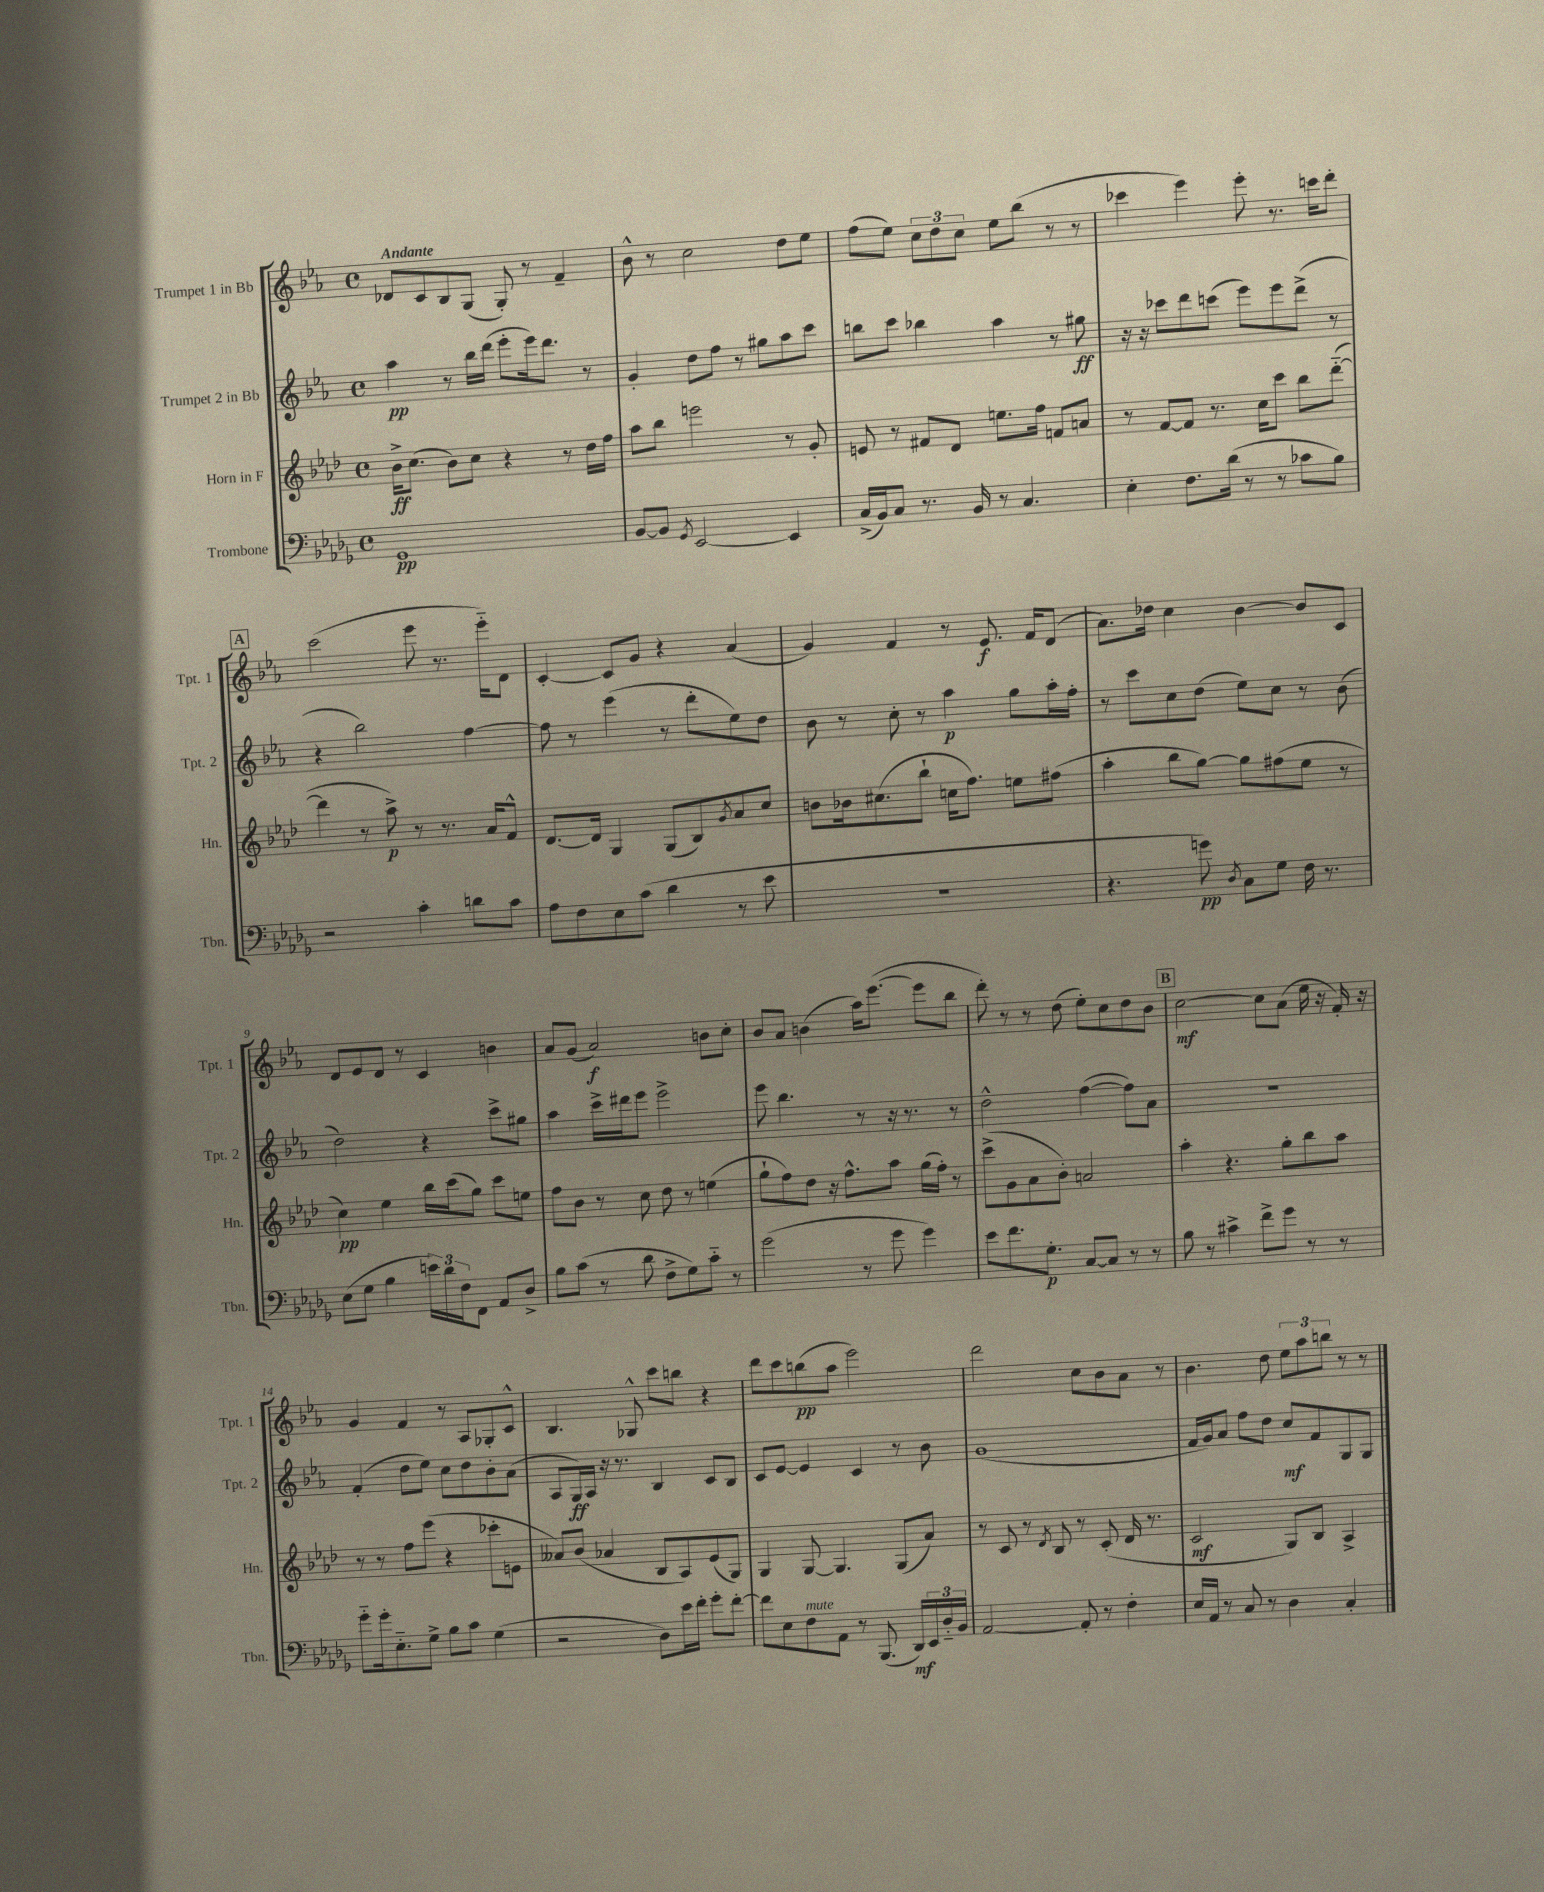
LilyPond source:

<<
\new StaffGroup <<
\new Staff = "s0" \with { instrumentName = "Trumpet 1 in Bb" shortInstrumentName = "Tpt. 1" } {
    \clef treble \key ees \major \defaultTimeSignature \time 4/4 \tempo "Andante"
    des'8 c'8 bes8 g8( g8-.) r8 f'4-- |
    bes'8-^ r8 c''2 d''8 ees''8 |
    f''8( ees''8) \tuplet 3/2 { c''8 d''8 c''8 } ees''8 bes''8( r8 r8 |
    ces'''4 ees'''4) ees'''8-. r8. c'''16 d'''8-. |
    \mark \markup { \box "A" } c'''2( ees'''8 r8. ees'''16-_) d'8 |
    c'4~-. c'8 g'8 r4 aes'4( |
    g'4) f'4 r8 ees'8.\f f'16 d'8( |
    aes'8.) des''16 c''4 bes'4~ bes'8 c'8 |
    d'8 ees'8 d'8 r8 c'4 b'4 |
    aes'8 g'8( aes'2\f) b'8 c''8-. |
    bes'8 aes'8 b'4( aes''16) ees'''8.~( ees'''8 bes''8 |
    d'''8-.) r8 r8 d''8( ees''8-.) c''8 d''8 bes'8 |
    \mark \markup { \box "B" } c''2~\mf c''8 aes'8( ees''16 r16 f'16-.) r16 |
    g'4 f'4 r8 aes8 ges8-. c'8-^ |
    bes4. ges8-^ c'''8 b''8 r4 |
    d'''8 c'''8 b''8\pp( aes''8 ees'''2) |
    d'''2 c''8 bes'8 aes'8 r8 |
    bes'4. d''8 \tuplet 3/2 { ees''8 aes''8 b''8 } r8 r8 \bar "|." |
}
\new Staff = "s1" \with { instrumentName = "Trumpet 2 in Bb" shortInstrumentName = "Tpt. 2" } {
    \clef treble \key ees \major \defaultTimeSignature \time 4/4
    aes''4\pp r8 bes''16 d'''16( ees'''8-. ees'''16) d'''8. r8 |
    g'4-. d''8 f''8 r8 gis''8 aes''8 c'''8 |
    b''8 c'''8 bes''4 aes''4 r8 gis''8\ff |
    r16 r16 ces'''8 d'''8 c'''8( ees'''8) ees'''8 d'''8->( r8 |
    \mark \markup { \box "A" } r4 bes''2) f''4~ |
    f''8 r8 ees'''4( r8 d'''8-. ees''8) d''8 |
    bes'8 r8 c''8-. r8 aes''4\p g''8 aes''16-. f''16-. |
    r8 c'''8 c''8 d''8( ees''8) c''8 r8 bes'8( |
    d''2) r4 c'''8-> gis''8 |
    aes''4 c'''16-> dis'''16 ees'''8 ees'''2-> |
    ees'''8 bes''4. r8 r16 r8. r8 |
    d''2-^ f''4~( f''8) aes'8 |
    \mark \markup { \box "B" } r1 |
    f'4-.( d''8 ees''8) c''8 d''8 bes'8-. aes'8( |
    aes8 g16\ff) aes16 r16 r8. bes4 c'8 bes8 |
    c'8 ees'8~ ees'4 c'4 r8 bes'8 |
    g'1( |
    f'16 g'16) aes'8 f''8 d''8 c''8\mf f'8 g8 g8 \bar "|." |
}
\new Staff = "s2" \with { instrumentName = "Horn in F" shortInstrumentName = "Hn." } {
    \clef treble \key aes \major \defaultTimeSignature \time 4/4
    bes'16->\ff c''8.( bes'8) c''8 r4 r8 des''16 f''16 |
    aes''8 bes''8 e'''2 r8 g'8-. |
    e'8 r8 fis'8 des'8 e''8. f''16 f'8 a'8 |
    r8 f'8~ f'8 r8. c''16 c'''8 bes''8 des'''8~-_( |
    \mark \markup { \box "A" } des'''4 r8 aes''8->\p) r8 r8. aes'16 f'8-^ |
    des'8.~ des'16 g4 g8( bes8) \acciaccatura { g'8 } aes'8 c''8 |
    b'8 bes'16 cis''8.( bes''8-! c''16 f''8.) e''8 fis''8( |
    aes''4-. bes''8 g''8~) g''8 fis''8( ees''8 r8 |
    c''4\pp) ees''4 bes''16 c'''16( g''8) c'''8 e''8 |
    f''8 bes'8 r8 c''8 des''8 r8 e''4( |
    g''8-! f''8) des''8 r16 f''8.-^ aes''8 g''16( f''16-.) r8 |
    c'''8->( g'8 aes'8 bes'8-.) a'2 |
    \mark \markup { \box "B" } aes''4-. r4. g''8-. bes''8 aes''8 |
    r8 r8 f''8 ees'''8( r4 ces'''8-. e'8 |
    aeses'8) bes'8( aes'4 bes8 aes8) ees'8( g8) |
    g4 g8~ g4. g8( aes'8) |
    r8 c'8 r8 \acciaccatura { des'8 } bes8 r8 c'8-.( des'16 r8. |
    c'2\mf g8) bes8 aes4-> \bar "|." |
}
\new Staff = "s3" \with { instrumentName = "Trombone" shortInstrumentName = "Tbn." } {
    \clef bass \key des \major \defaultTimeSignature \time 4/4
    ges,1\pp |
    bes,8~ bes,8 \acciaccatura { ges,8 } ees,2~ ees,4 |
    c16->( bes,16) c8 r8. bes,16 r8 c4. |
    ees4-. f8. des'16( r8 r8 ces'8 bes8) |
    \mark \markup { \box "A" } r2 c'4-. d'8 c'8 |
    aes8 f8 ees8 c'8( des'4 r8 ees'8 |
    R1 |
    r4. g'8\pp) \acciaccatura { des8 } c8 ges8 f16 r8. |
    ees8( ges8 bes4 \tuplet 3/2 { e'16) des'16 f16 } f,8 aes,8 des8-> |
    bes8 c'8( r8 des'8 f8-> ges8) c'8-_ r8 |
    ges'2( r8 ges'8 ges'4) |
    ees'8 f'8. ges8.-.\p c8~ c8 r8 r8 |
    \mark \markup { \box "B" } bes8 r8 cis'4-> f'8-> ges'8 r8 r8 |
    ges'8-_ ges'16-. ees8.-_ ges8-> bes8 c'8 ges4( |
    r2 des8) ees'16 f'16-. ges'8-. f'8~-. |
    f'8 ees8 f8^\markup { \italic "mute" } aes,8 r8 bes,,8.( des,16\mf) \tuplet 3/2 { ees,16 des16-_ bes,16 } |
    aes,2~ aes,8-. r8 f4-. |
    ees16 aes,16 r8 c8 r8 des4 c4-. \bar "|." |
}
>>
>>
